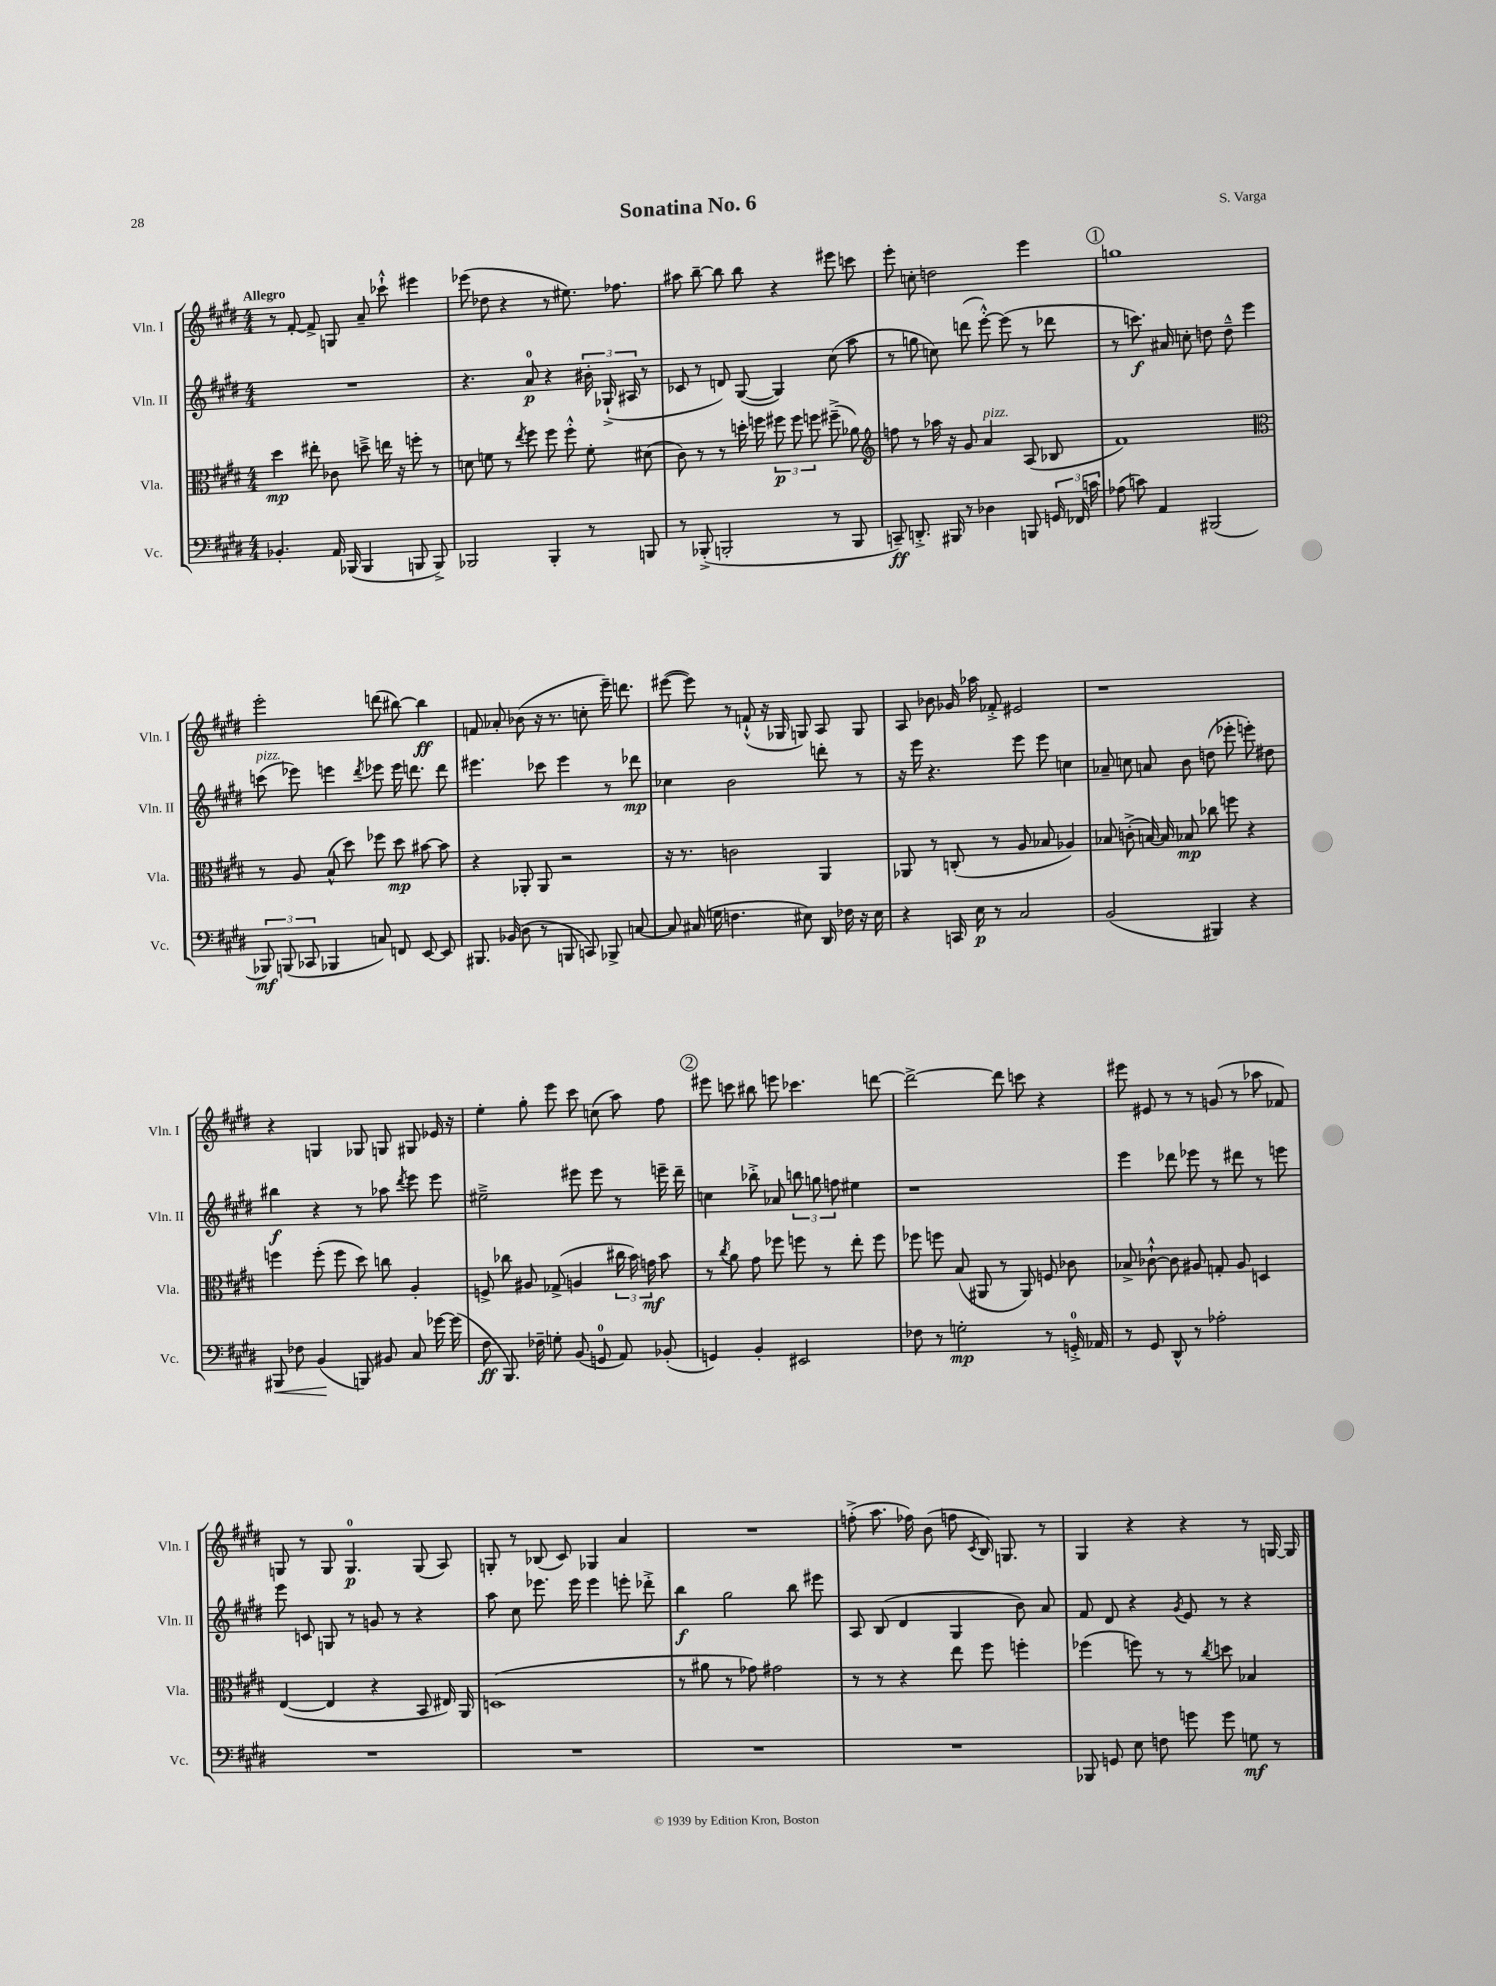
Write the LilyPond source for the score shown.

\header { title = "Sonatina No. 6" composer = "S. Varga" }
<<
\new StaffGroup <<
\new Staff = "s0" \with { instrumentName = "Vln. I" shortInstrumentName = "Vln. I" } {
    \clef treble \key e \major \numericTimeSignature \time 4/4 \tempo "Allegro"
    \autoBeamOff r8 fis'8~-. fis'8-> g8 a'8-- ces'''8-!-^ eis'''4 |
    ees'''8( des''8 r4 r8 eis''8.) fes''8. |
    ais''8 b''8~-- b''8 b''8 r4 eis'''8 c'''8 |
    e'''8-. c''8-. d''2 e'''4 |
    \mark \markup { \circle "1" } g''1 |
    e'''2-. d'''8( bis''8~) bis''4\ff |
    f'8 aes'8-. bes'8( r16 r8. c''8-. e'''16--) d'''8. |
    eis'''8~( eis'''8) r8 f'8-!-^( r16 ges16 g8) a8 g8 |
    a8 bes'8 ges'16 aes''16 fes'8-.-> eis'2 |
    r1 |
    r4 g4 ges8 g8 gis8 ees'16 r16 |
    e''4-. gis''8-. e'''8 cis'''8 c''8( a''8) fis''8 |
    \mark \markup { \circle "2" } eis'''8 c'''8 bis''8 e'''8 ces'''4. d'''8~ |
    d'''2~-> d'''8 c'''8 r4 |
    eis'''8 eis'8 r8 r8 g'8( r8 aes''8 fes'8) |
    g8 r8 g8 g4.-0\p g8( a8) |
    g8-. r8 bes8( cis'8) ges4 a'4 |
    R1 |
    f''8-.->( a''8. fes''16) b'8( f''8 \acciaccatura { cis'8 } b16) g8. r8 |
    gis4 r4 r4 r8 g16~ g16 \bar "|." |
}
\new Staff = "s1" \with { instrumentName = "Vln. II" shortInstrumentName = "Vln. II" } {
    \clef treble \key e \major \numericTimeSignature \time 4/4
    \autoBeamOff R1 |
    r4. a'8-0\p r4 \tuplet 3/2 { bis'16-. ges16-!->( ais16 } r8 |
    ces'8 r8 d'8) gis8~( gis4) cis''8( a''8 |
    r8 g''8 c''8) d'''8( e'''8~-.-^) e'''8( r8 des'''8 |
    \mark \markup { \circle "1" } r8 c'''8.\f) ais'16 c''8-. d''8 d''8---^ e'''4 |
    c'''8^\markup { \italic "pizz." }( ees'''8) e'''4 \acciaccatura { dis'''8 } ees'''8 ees'''16 d'''8. d'''8 |
    eis'''4. ces'''8 eis'''4 r8 des'''8\mp |
    ces''4 b'2 d'''8-. r8 |
    r16 e'''16 r4. e'''8 e'''8 c''4 |
    aes'8-- c''8 a'8 b'8 d''8( ees'''8-. e'''8-.) dis''8 |
    bis''4\f r4 r8 aes''8 \acciaccatura { dis'''8 } e'''8 e'''8 |
    eis''2---> eis'''8 eis'''8 r8 e'''16-- dis'''16-- |
    \mark \markup { \circle "2" } c''4 bes''8-.-> aes'8 \tuplet 3/2 { b''8 g''8 f''8 } eis''4 |
    r1 |
    e'''4 des'''8 ees'''8 r8 dis'''8 r8 e'''8 |
    e'''8 c'8 g8 r8 g'8 r8 r4 |
    a''8 cis''8 ees'''8. ees'''16 ees'''4 e'''8-. des'''8-.-> |
    b''4\f gis''2 b''8 eis'''8 |
    a8 b8( dis'4 gis4 b'8) a'8 |
    fis'8 dis'8 r4 \acciaccatura { gis'8 } e'8 r8 r4 \bar "|." |
}
\new Staff = "s2" \with { instrumentName = "Vla." shortInstrumentName = "Vla." } {
    \clef alto \key e \major \numericTimeSignature \time 4/4
    \autoBeamOff dis''4\mp eis''8-. ces'8 d''8---> e''16 r16 f''8-. r8 |
    d'8 f'8 r8 \acciaccatura { e''8 } fis''8 fis''8 fis''8-.-^ f'8-. dis'8( |
    cis'8) r8 r8 d''16-. f''16 \tuplet 3/2 { fis''8\p fis''8 f''8 } fis''8--->( aes'8) |
    \clef treble f''8 r8 aes''16 r16 gis'8 a'4^\markup { \italic "pizz." } a8( bes8 |
    \mark \markup { \circle "1" } fis'1) |
    \clef alto r8 a8 b8-^( dis''8) fes''8 dis''8\mp bis'8~ bis'8 |
    r4 aes,8-. aes,8 r2 |
    r16 r8. c'2 a,4 |
    aes,8 r8 c8-.( r8 a8 bes8 aes4) |
    bes8 c'8-.->( b16~) b16 bes8\mp ces''8 f''8 r4 |
    f''4 f''8-.( f''8 dis''8) c''8 a4-. |
    f8-> ces''8 ais8 ges8->( a4 \tuplet 3/2 { cis''16 b'16) g'16\mf } b'8 |
    \mark \markup { \circle "2" } r8 \acciaccatura { cis''8 } a'8 gis'8 fes''8 f''8 r8 e''8-. f''8 |
    fes''8 f''8 b8( ais,8 r8 ais,8) f8 ces'8 |
    bes8-> ces'8~-!-^ ces'8 ais8 g8-. ais8 d4 |
    e4~( e4 r4 b,8 eis16) a,16 |
    d1( |
    r8 ais'8 r8 ges'8) gis'2 |
    r8 r8 r4 e''8 fis''8 f''4-. |
    fes''4( f''8) r8 r8 \acciaccatura { cis''8 } d''8 bes4 \bar "|." |
}
\new Staff = "s3" \with { instrumentName = "Vc." shortInstrumentName = "Vc." } {
    \clef bass \key e \major \numericTimeSignature \time 4/4
    \autoBeamOff bes,4.-. a,16 bes,,16( bes,,4 b,,8 b,,8->) |
    bes,,2 bes,,4-. r8 b,,8 |
    r8 bes,,8-.->( b,,2-. r8 b,,8 |
    c,8--\ff) d,8.-.-> bis,,16 r8 des4 b,,8 \tuplet 3/2 { g,16 fes,16 c'16 } |
    \mark \markup { \circle "1" } aes8( c'8) a,4 bis,,2( |
    \tuplet 3/2 { bes,,8\mf) b,,8( ces,8 } bes,,4 c8) f,8 e,8~ e,8 |
    bis,,8. bes,16( dis8 r8 b,,8 c,8) bes,,8-> c8~ |
    c8 cis16( g16 f4. eis8) dis,16 fes16 r16 eis16 |
    r4 c,16 e16\p r8 cis2 |
    b,2( bis,,4) r4 |
    bis,,8\< fes8 b,4\!( b,,8) bis,8 cis8 ges'16~ ges'16( |
    fis8\ff b,,8.) fes16-- g8-. b,8( g,8-0 a,8) bes,8-.( |
    \mark \markup { \circle "2" } g,4) b,4-. eis,2 |
    fes8 r8 g2-.\mp r8 g,16-0-.-> aes,16 |
    r8 gis,8 dis,8-^ r8 aes2-. |
    R1 |
    R1 |
    R1 |
    R1 |
    bes,,8 g,8 e8 f8 g'8 g'8 g8\mf r8 \bar "|." |
}
>>
>>
\layout { \context { \Score \remove "Bar_number_engraver" } }
